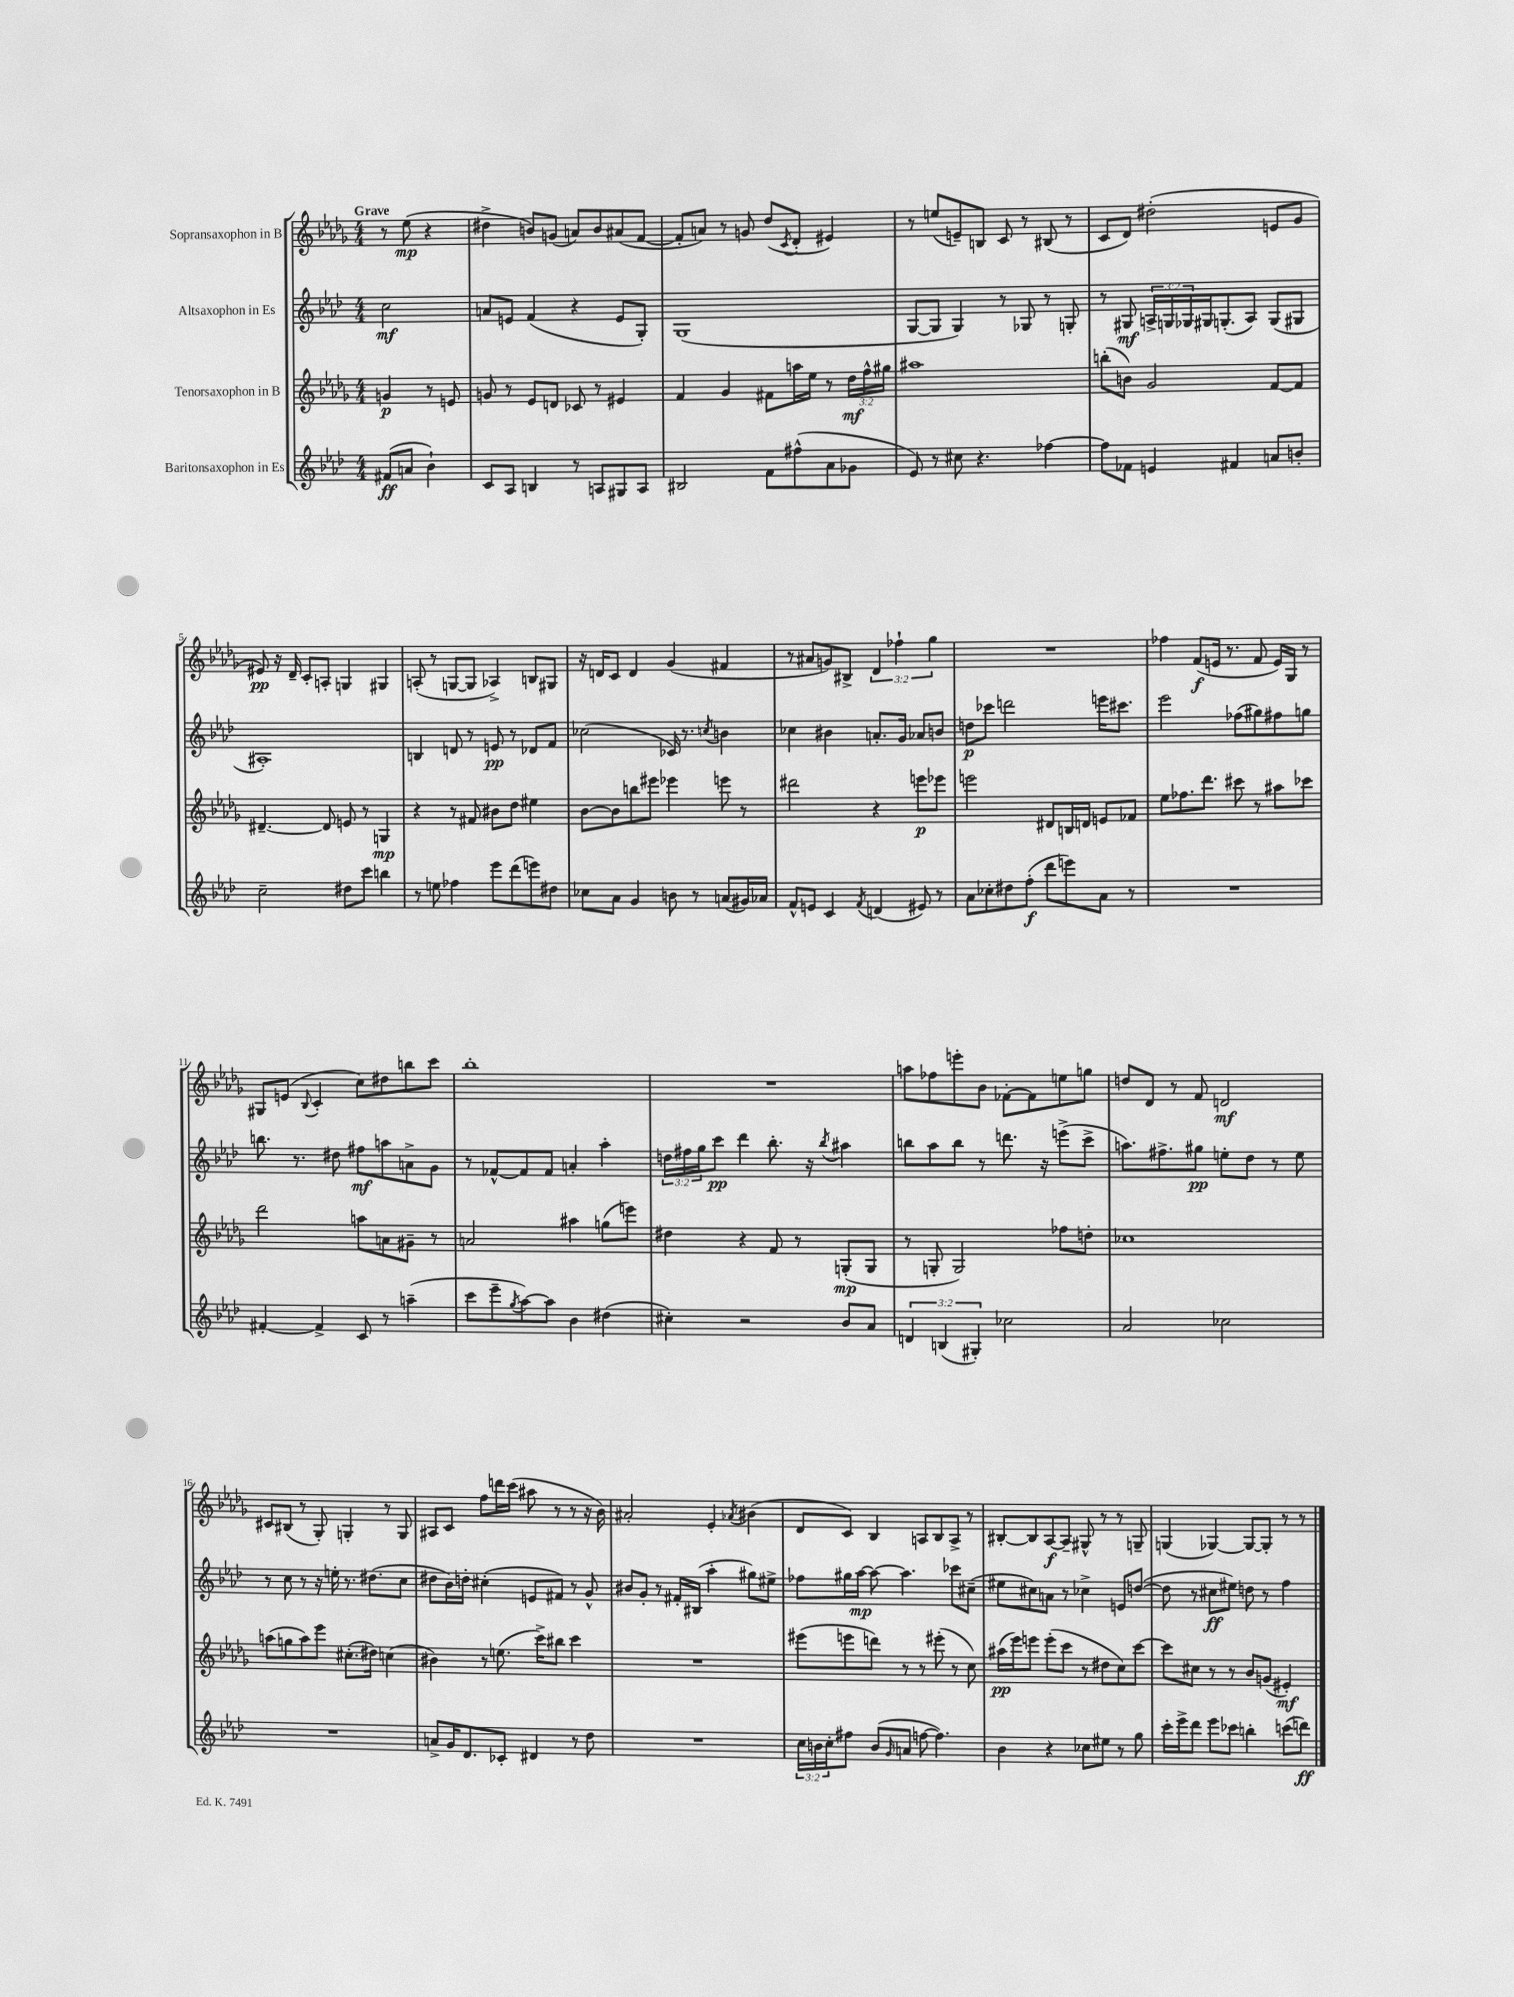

**kern	**kern	**kern	**kern
*staff4	*staff3	*staff2	*staff1
*clefG2	*clefG2	*clefG2	*clefG2
*k[b-e-a-d-]	*k[b-e-a-d-g-]	*k[b-e-a-d-]	*k[b-e-a-d-g-]
*M4/4	*M4/4	*M4/4	*M4/4
(8f#	4g	2cc	8r
8a	.	.	(8ee-
4b-`)	8r	.	4r
.	8e	.	.
=	=	=	=
8c	8g	8a	4dd#^
8A-	8r	8e	.
4B	8e-	(4f	8b)
.	8d	.	(8g
8r	8c-	4r	8a)
8A	8r	.	8b
8G#	4e#	8e	(8a#
8A	.	8G')	[8f
=	=	=	=
2B#	4f	(1G	8f']
.	.	.	8a)
.	4g-	.	8r
.	.	.	8g
8f	8f#	.	(8dd-
.	.	.	8qc
(8ff#^^	16aa	.	8d-'
.	16ee-	.	.
8a-	8r	.	4e#)
8g-	24dd-	.	.
.	24ff^^	.	.
.	24gg#	.	.
=	=	=	=
8e-)	1aa#	[8G	8r
8r	.	8G]	(8ee
8cc#	.	4G)	8e~)
4.r	.	.	8B
.	.	8r	8c
.	.	8G-	8r
[4ff-	.	8r	(8B#
.	.	8G'	8r
=	=	=	=
8ff-]	(8bb'	8r	8c
8f-	8b)	8G#	8d-)
4e	2g-	24A^	(2dd#'
.	.	24G	.
.	.	24G-	.
.	.	16G#	.
.	.	(8.G'	.
4f#	.	.	.
.	.	8A)	.
8a	[8f	(8G	8e
8b'	8f]	8G#	8g-
=	=	=	=
2cc~	[4.d#~	1A#')	8e#)
.	.	.	16r
.	.	.	16d-~
.	.	.	8c'
.	8d#]	.	8A'
8dd#	8e	.	4G
8ccc	8r	.	.
4bb	4G	.	4G#
=	=	=	=
8r	4r	4B	(8A'
8ee	.	.	8r
4ff-	8r	8d	[8G
.	8f#	8r	8G]
8eee-	8b#	8e	4A-^)
(8ddd-	8dd-	8r	.
8eee)	4ee#	8d-	8B
8dd#	.	8f	8G#
=	=	=	=
8cc-	[8b-	(2cc-	16r
.	.	.	16d
8a-	8b-]	.	8c
4g	8bb	.	4d
.	8eee#	.	.
8b	4eee-	16c-)	(4g-
.	.	8.r	.
8r	.	.	.
.	.	8qcc	.
(8a	8eee	4b	4f#
16g#)	8r	.	.
16a-	.	.	.
=	=	=	=
8f^^	2ddd#	4cc-	8r
8e	.	.	8a#
4c	.	4b#	8g)
.	.	.	8B#^
8qf	.	.	.
(4d	4r	8.a'	6d-
.	.	.	6ff-`
.	.	16g	.
8e#)	8eee	8a-	.
.	.	.	6gg-
8r	8eee-	8b	.
=	=	=	=
8a-	2eee	8dd	1r
8cc-'	.	8ccc-	.
8dd#	.	2ddd	.
(8ff'	.	.	.
8ddd-	8d#	.	.
8eee)	16B	.	.
.	16d	.	.
8a-	8e	16eee	.
.	.	8.ccc#	.
8r	8f-	.	.
=	=	=	=
1r	8ee-	2eee-	4ff-
.	8.ff-	.	.
.	.	.	(8f
.	8.ddd-	.	.
.	.	.	16e
.	.	.	8.r
.	8ccc#	(8ff-	.
.	8r	8gg#)	8f
.	8aa#	8ff#	16e)
.	.	.	16G-
.	8ccc-	8gg	8r
=	=	=	=
[4f#'	2ddd-	8.bb	8G#
.	.	.	(8e
.	.	8.r	.
.	.	.	8qqB-
4f#^]	.	.	4c'
.	.	8dd#	.
8c	8aa	8ff#	8cc)
8r	8a	8aa	8dd#
(4aa~	8g#~	8a^	8bb
.	8r	8g	8ccc
=	=	=	=
8ccc	2a	8r	1bb-'
8eee-~	.	[8f-^^	.
8qgg	.	.	.
[8aa-)	.	8f-]	.
8aa-]	.	8f-	.
4b-	4aa#	4a'	.
(4dd#	(8gg	4aa-'	.
.	8eee)	.	.
=	=	=	=
4cc#')	4dd#	24dd	1r
.	.	24ff#	.
.	.	24gg	.
.	.	8ccc	.
2r	4r	4ddd-	.
.	8f	8.bb-'	.
.	8r	.	.
.	.	16r	.
.	.	8qbb-	.
8b-	(8G'	4aa#	.
8a-	8G	.	.
=	=	=	=
6d	8r	8bb	8aa
.	8G'	8aa-	8ff-
(6B	.	.	.
.	2G)	8bb	8eee'
6G#')	.	.	.
.	.	8r	8b-
2cc-	.	8.ddd	[8f-'
.	.	.	8f-]
.	.	16r	.
.	8ff-	(8eee^	8ee
.	8dd'	8ccc^	8gg
=	=	=	=
2a-	1cc-	8.aa)	8dd
.	.	.	8d-
.	.	8.ff#^	.
.	.	.	8r
.	.	8gg#	8f
2cc-	.	8ee'	2d
.	.	8dd-	.
.	.	8r	.
.	.	8ee	.
=	=	=	=
1r	(8aa	8r	8c#
.	8gg	8cc	(8B#
.	8aa)	8r	8r
.	8eee-	16r	8G-')
.	.	16ee'	.
.	(8.cc#'	8.r	4G'
.	16dd#)	(8.dd#	.
.	(4cc	.	8r
.	.	8cc	8G
=	=	=	=
8a^	4b#)	8dd#	8A#
16g	.	16b-)	8c
8.d-	.	16dd'	.
.	8r	(4cc#'	8ff
8c-'	(8.ee	.	16ddd
.	.	.	(16ccc
4d#	.	8e	8aa#
.	16ccc^)	.	.
.	8bb#	8f#)	8r
8r	4ccc	8r	8r
8dd-	.	8g^^	16r
.	.	.	16b-)
=	=	=	=
1r	1r	8b#	2a#'
.	.	8g'	.
.	.	8r	.
.	.	16f#'	.
.	.	(16B#	.
.	.	4aa-'	4e-'
.	.	.	8qa-
.	.	8gg#)	(4b#
.	.	8ee#^	.
=	=	=	=
24cc	(8eee#	8ff-	8d-
24b	.	.	.
24cc'	.	.	.
8ff#	8eee	16gg#	8c)
.	.	[16aa-	.
(8b	8ddd)	8aa-_	4B-
16qqg	.	.	.
8a	8r	4.aa-]	.
[8ff	8r	.	8A
4.ff])	(8eee#'	.	8B-
.	8r	8ccc-	8A^
.	8cc)	(8cc#~	8r
=	=	=	=
4b-	(16aa#	8ee#	[8B#'
.	16eee-)	.	.
.	8eee	8cc#)	8B#]
4r	(8eee'	8a	[8A-
.	8ccc	8r	8A-~]
8cc-	8r	4cc-^	8G#^^
8ee#	8dd#	.	8r
8r	8cc)	8e	8r
8gg	[8ccc	([8dd	8G~
=	=	=	=
16ccc'	8ccc]	8dd]	(4G
16eee-^	.	.	.
8ddd-	8cc#	8r	.
8eee-	8r	8cc#	[4G-)
8ccc-	8r	8ee#)	.
4bb'	8b-	8dd	8G-_
.	(8g	8r	8G-']
(8ccc	4e#')	4ff	8r
8ddd)	.	.	8r
==	==	==	==
*-	*-	*-	*-
